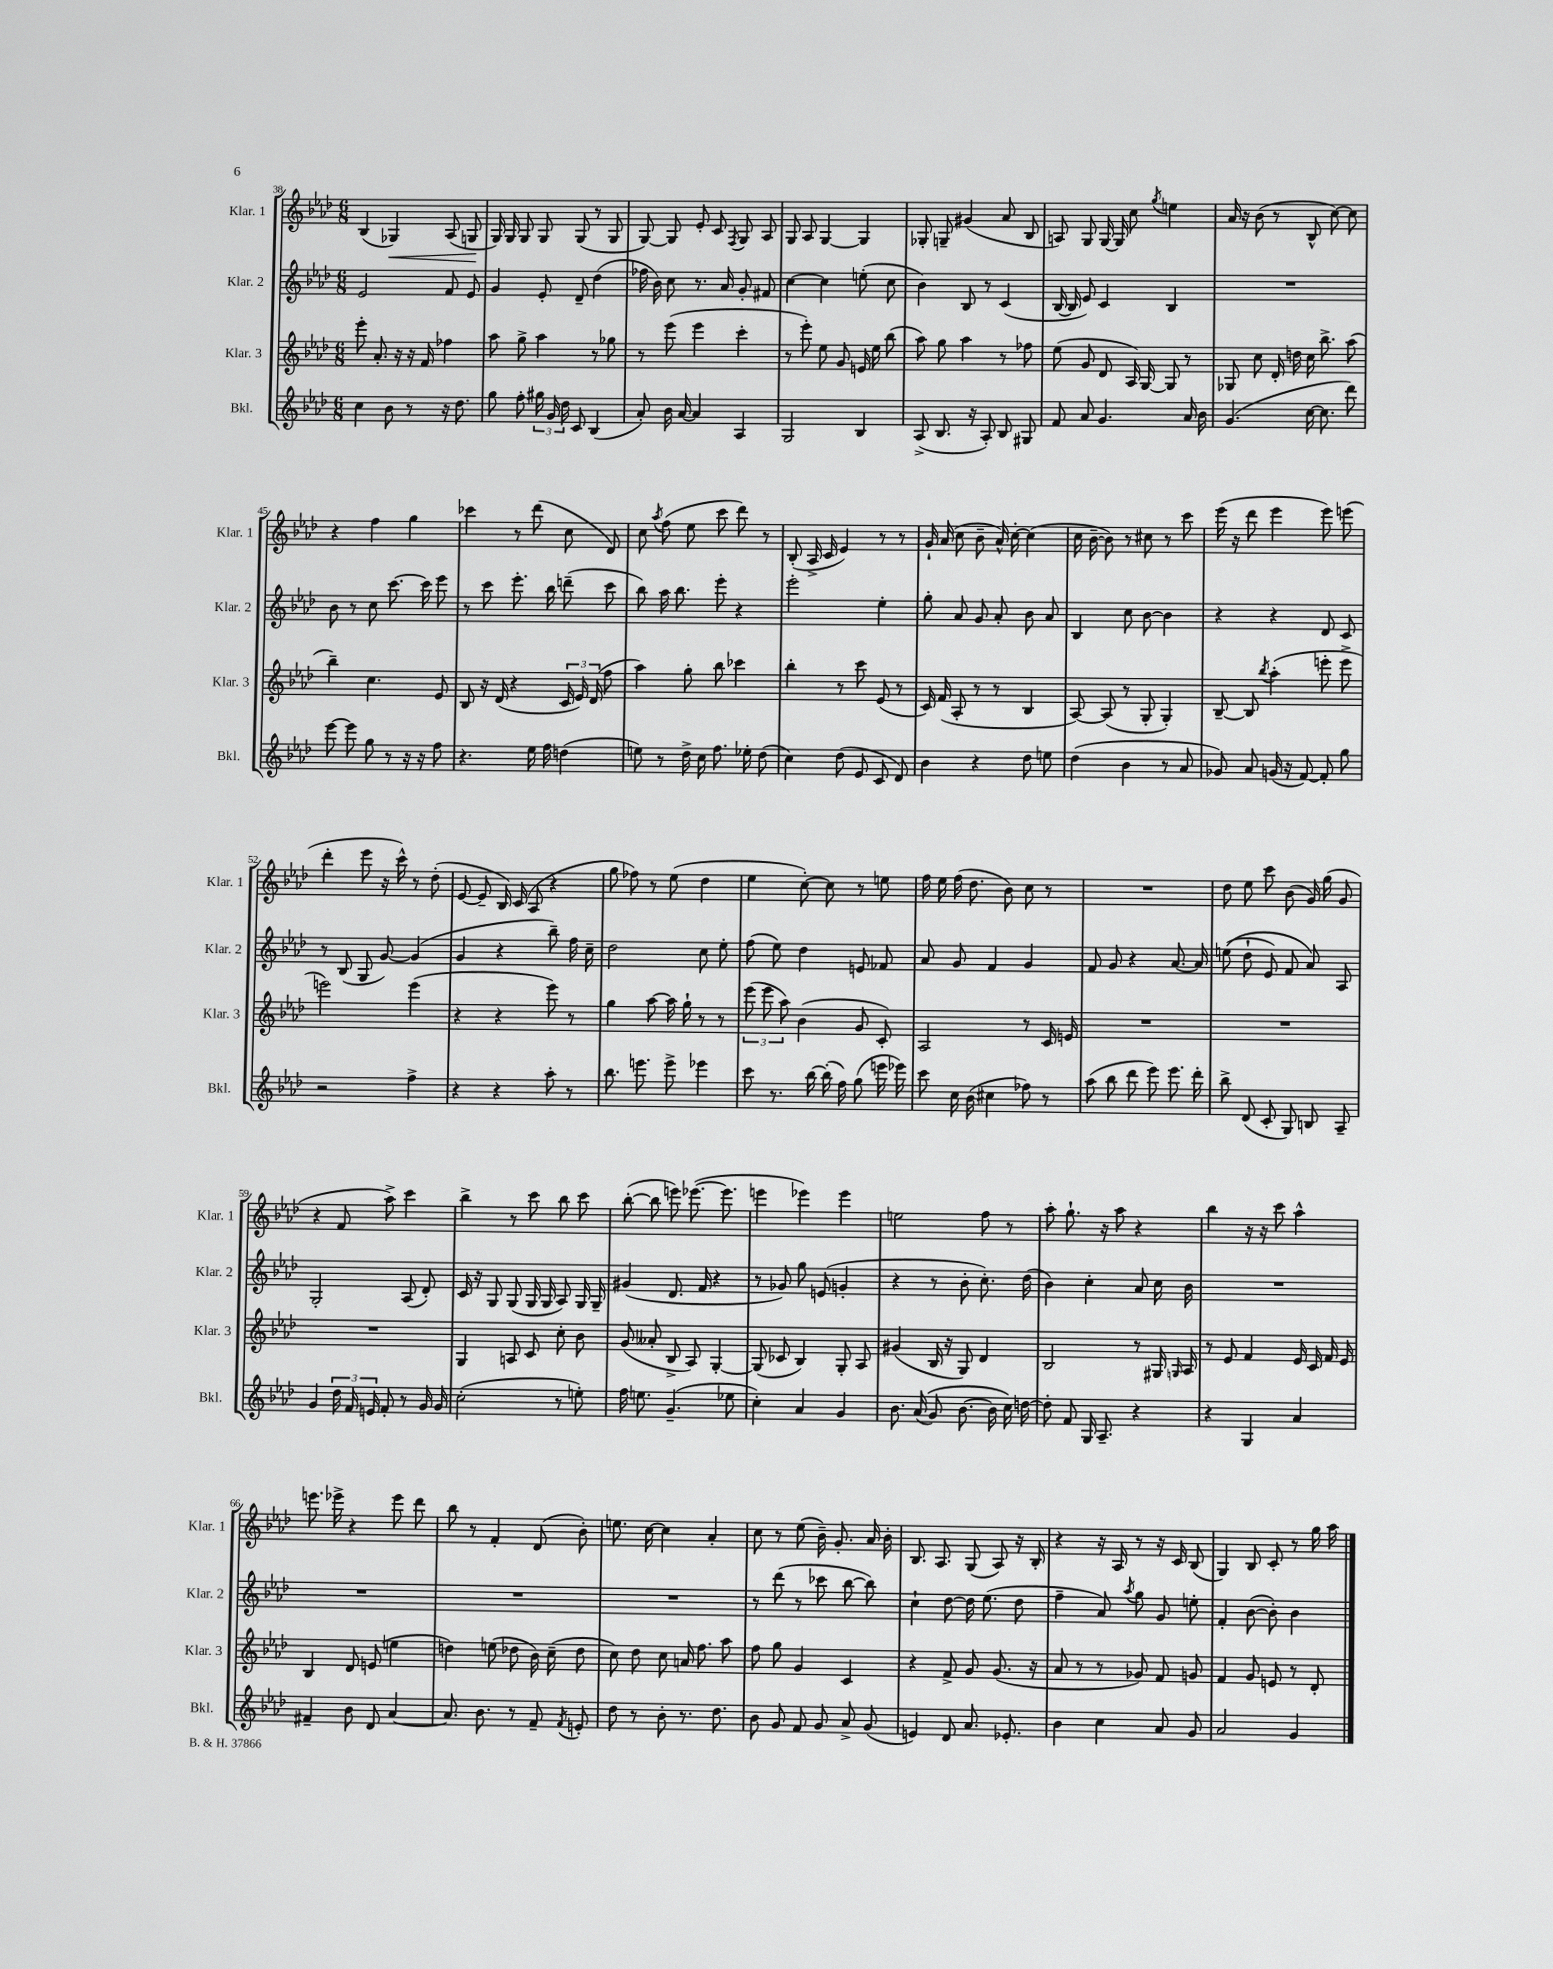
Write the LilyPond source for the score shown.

<<
\new StaffGroup <<
\new Staff = "s0" \with { instrumentName = "Klar. 1" shortInstrumentName = "Klar. 1" } {
    \clef treble \key aes \major \numericTimeSignature \time 6/8
    \autoBeamOff bes4( ges4\<) aes8( g8\! |
    g16) g16 g8 g8 g8( r8 g8 |
    g8~) g8 ees'8-. c'8 \acciaccatura { f8 } g8 aes8 |
    g8 aes8 g4~ g4 |
    ges8-. g8-- gis'4( aes'8 bes8 |
    a8) g8 g16~ g16 c''8 \acciaccatura { g''8 } e''4 |
    aes'16 r16 bes'8( r8 bes8-^ c''8~) c''8 |
    r4 f''4 g''4 |
    ces'''4 r8 des'''8( c''8 des'8) |
    c''8 \acciaccatura { aes''8 } f''8( ees''8 c'''8 des'''8) r8 |
    bes8-.( aes16-> c'16 ees'4) r8 r8 |
    g'16-! aes'16( c''8 bes'8-- aes'16-^) c''16~-. c''4( |
    c''16 bes'16~-- bes'8) r8 cis''8 r8 c'''8 |
    ees'''16( r16 des'''8 ees'''4 ees'''8) e'''8( |
    des'''4-. ees'''8 r16 c'''16-^) r8 des''8-.( |
    ees'8~ ees'8-- bes16) c'16( aes8 r4 |
    g''8 fes''8) r8 ees''8( des''4 |
    ees''4 c''8~-.) c''8 r8 e''8 |
    f''16 ees''16 f''16( des''8. bes'8) c''8 r8 |
    R2. |
    des''8 ees''8 c'''8 bes'8( g'16) g''16( g'8 |
    r4 f'8 aes''8->) c'''4 |
    bes''4-> r8 c'''8 bes''8 c'''8 |
    bes''8~-.( bes''8 e'''8) ees'''8.~( ees'''8. |
    e'''4 ees'''4) ees'''4 |
    e''2 f''8 r8 |
    aes''8-. g''8.-! r16 aes''8 r4 |
    bes''4 r16 r16 c'''8 aes''4-^ |
    e'''8. ees'''16-> r4 ees'''8 des'''8 |
    bes''8 r8 f'4-. des'8( bes'8-.) |
    e''8. c''16~ c''4 aes'4-. |
    c''8 r8 ees''8( bes'16--) g'8.-. aes'16 bes'16-. |
    bes8. aes8. g8( aes8) r16 bes16-. |
    r4 r16 aes16 r8 r16 c'16 bes8( |
    g4) bes8 c'8-. r8 g''16 aes''16 \bar "|." |
}
\new Staff = "s1" \with { instrumentName = "Klar. 2" shortInstrumentName = "Klar. 2" } {
    \clef treble \key aes \major \numericTimeSignature \time 6/8
    \autoBeamOff ees'2 f'8 ees'8 |
    g'4 ees'8-. des'8-- des''4( |
    fes''16 bes'16) c''8 r8. aes'16 g'8-. fis'8 |
    c''4~ c''4 e''8-.( c''8 |
    bes'4) bes8 r8 c'4( |
    bes16~ bes16 ees'8) c'4 bes4 |
    R2. |
    bes'8 r8 c''8 c'''8.~ c'''16 ees'''8 |
    r8 c'''8 ees'''8.-. bes''16 d'''8--( c'''8 |
    bes''8) aes''16 bes''8. ees'''8-. r4 |
    ees'''2-. ees''4-. |
    g''8-. aes'8 g'8 aes'8-. bes'8 aes'8 |
    bes4 c''8 bes'8~ bes'4 |
    r4 r4 des'8 c'8 |
    r8 bes8( g8 g'8~) g'4( |
    g'4 r4 bes''8--) f''16 c''16-- |
    des''2 c''8 ees''8-. |
    f''8( ees''8) des''4 e'8 fes'8 |
    aes'8 g'8 f'4 g'4 |
    f'8 g'8 r4 aes'8.~ aes'16 |
    e''8(\( des''8-! ees'8) f'8 aes'8\) aes8 |
    g2-. aes8( des'8-.) |
    c'16 r16 g8 g8( g16 g16 aes8) g16 g16-- |
    gis'4( des'8. f'16 r4 |
    r8 ges'8) g''8 e'8( g'4-. |
    r4 r8 bes'8-. c''8.-.) des''16( |
    bes'4) c''4-. aes'8 c''16 bes'16 |
    R2. |
    R2. |
    R2. |
    R2. |
    r8 des'''8( r8 ces'''8 bes''8~ bes''8) |
    c''4-! des''8~ des''16 ees''8.( des''8 |
    f''4-- aes'8) \acciaccatura { aes''8 } g''8 g'8 e''8-. |
    f'4-. bes'8~( bes'8-.) bes'4 \bar "|." |
}
\new Staff = "s2" \with { instrumentName = "Klar. 3" shortInstrumentName = "Klar. 3" } {
    \clef treble \key aes \major \numericTimeSignature \time 6/8
    \autoBeamOff ees'''8-. aes'8.-. r16 r16 f'16 fes''4 |
    aes''8 g''8-> aes''4 r8 ges''8 |
    r8 ees'''8( ees'''4 c'''4-. |
    r8 ees'''8-.) ees''8 g'8 e'16 ees''16 bes''8( |
    aes''8) g''8 aes''4 r8 fes''8 |
    ees''8( g'8 des'8 aes16) g16~ g8 r8 |
    ges8 c''8 des'16-. d''16 c''16 bes''8.-> aes''8( |
    bes''4--) c''4. ees'8 |
    bes8 r16 des'16( r4 \tuplet 3/2 { c'16 ees'16) des'16( } f''8 |
    aes''4) g''8-. bes''8 ces'''4 |
    bes''4-. r8 c'''8 ees'8( r8 |
    c'16) f'16( aes8-. r8 r8 bes4 |
    aes8~) aes8( r8 g8-. g4-.) |
    bes8~-- bes8 \acciaccatura { bes''8 } aes''4-.( e'''8-. e'''8-> |
    e'''2) e'''4( |
    r4 r4 ees'''8) r8 |
    g''4 aes''8~ aes''16 g''16-! r8 r8 |
    \tuplet 3/2 { ees'''8( ees'''8 aes''8) } bes'4( g'8 c'8-.) |
    aes2 r8 c'16 e'16 |
    R2. |
    R2. |
    R2. |
    g4 a8 c'8 c''8-. bes'8 |
    g'8( aeses'8-. bes8-> aes8) g4~-. |
    g8( ces'8 bes4) g8-. aes8 |
    gis'4( bes16 r16 g8) des'4 |
    bes2 r8 gis16 \grace { g16 } aes16 |
    r8 ees'8 f'4 ees'16 c'16 f'16 ees'16 |
    bes4 des'8 e'8( e''4 |
    d''4) e''8( des''8 bes'16) c''16--( des''8 |
    c''8) des''8 c''8 a'16 f''8. aes''8 |
    f''8 g''8 g'4 c'4 |
    r4 f'8-> g'8 g'8.( r16 |
    aes'8 r8 r8 ges'8) f'8 g'8 |
    f'4 g'8 e'8 r8 des'8-. \bar "|." |
}
\new Staff = "s3" \with { instrumentName = "Bkl." shortInstrumentName = "Bkl." } {
    \clef treble \key aes \major \numericTimeSignature \time 6/8
    \autoBeamOff c''4 bes'8 r8 r16 des''8. |
    g''8 f''8-. \tuplet 3/2 { gis''16 g'16 des''16 } c'8 bes4( |
    aes'8-.) bes'16 aes'16~ aes'4 aes4 |
    g2 bes4 |
    aes8->( bes8. r16 aes8-.) bes8 gis8 |
    f'8 aes'8 g'4. aes'16 bes'16 |
    g'4.( c''16~ c''8. des'''8) |
    ees'''8~ ees'''8 g''8 r8 r16 r16 f''8 |
    r4. ees''16 f''16 d''4( |
    e''8) r8 des''16-> c''16 f''8. ees''16-. des''8( |
    c''4) des''8( ees'8 c'8 des'8) |
    bes'4 r4 des''8 e''8 |
    des''4( bes'4 r8 aes'8 |
    ges'8) aes'8 g'16( r16 f'8~) f'8-. g''8 |
    r2 f''4-> |
    r4 r4 aes''8-. r8 |
    bes''8. e'''8. e'''8-> ees'''4 |
    c'''8 r8. bes''16~ bes''16-.( f''16) g''8( e'''16 ees'''16) |
    c'''8 c''16 bes'16( cis''4 fes''8) r8 |
    aes''8( bes''8 des'''8 ees'''8) ees'''8. des'''16-. |
    bes''8-> des'8( c'8-. g8) b8 aes8-- |
    g'4 \tuplet 3/2 { des''16 f'16 e'16 } f'8-. r8 g'16 g'16 |
    c''2-.( r8 e''8-.) |
    f''16 e''8. g'4.--( ees''8 |
    c''4-.) aes'4 g'4 |
    bes'8. aes'16(\( g'8) bes'8.~ bes'16 c''16\) d''16~ |
    d''8-. f'8 g16 aes8.-- r4 |
    r4 g4 aes'4 |
    fis'4-- bes'8 des'8 aes'4~ |
    aes'8. bes'8. r8 f'8-- \acciaccatura { f'8 } e'8-. |
    des''8 r8 bes'8-. r8. des''8. |
    bes'8 g'8 f'8 g'8 aes'8-> g'8( |
    e'4) des'8 aes'8. ees'8.-. |
    bes'4 c''4 aes'8 g'8 |
    aes'2 g'4 \bar "|." |
}
>>
>>
\layout { \context { \Score currentBarNumber = #38 } }
